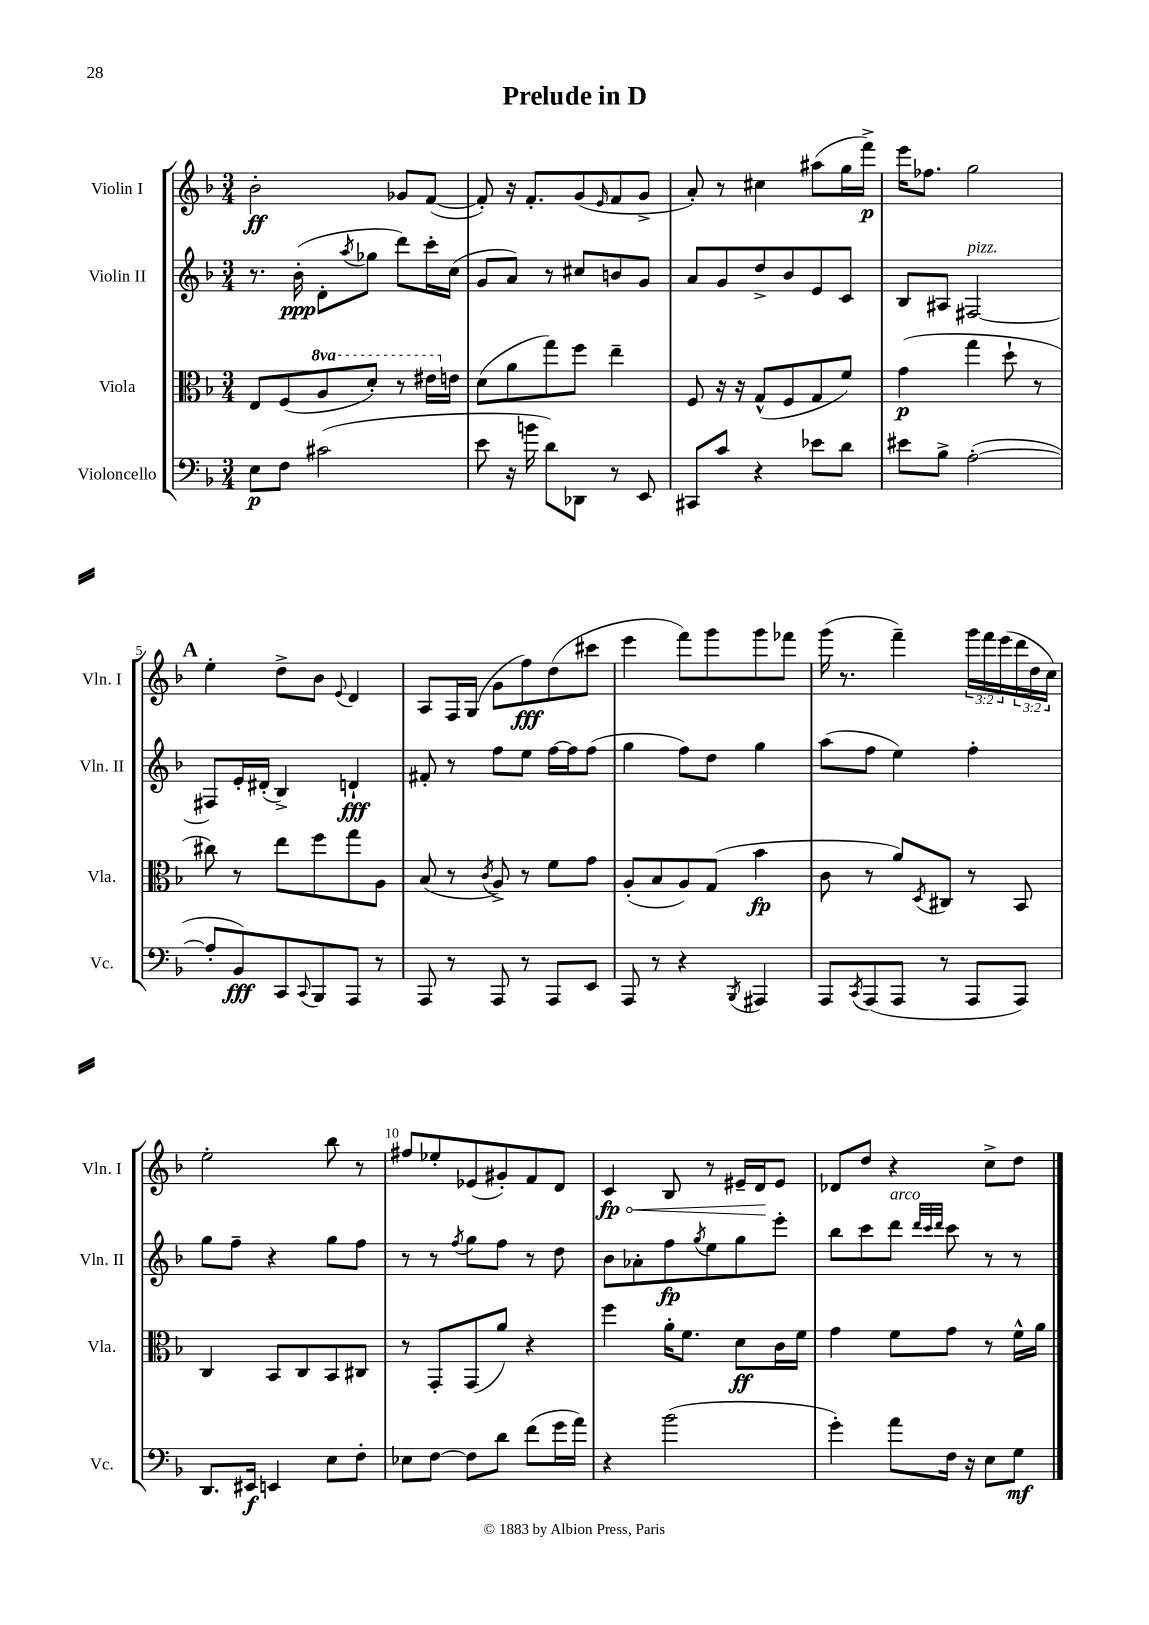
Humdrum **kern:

**kern	**dynam	**kern	**dynam	**kern	**dynam	**kern	**dynam
*part4	*part4	*part3	*part3	*part2	*part2	*part1	*part1
*staff4	*staff4	*staff3	*staff3	*staff2	*staff2	*staff1	*staff1
*I"Violoncello	*	*I"Viola	*	*I"Violin II	*	*I"Violin I	*
*I'Vc.	*	*I'Vla.	*	*I'Vln. II	*	*I'Vln. I	*
*clefF4	*	*clefC3	*	*clefG2	*	*clefG2	*
*k[b-]	*	*k[b-]	*	*k[b-]	*	*k[b-]	*
*M3/4	*	*M3/4	*	*M3/4	*	*M3/4	*
=1	=1	=1	=1	=1	=1	=1	=1
8E\L	p	8E/L	.	8.r	.	2b-'\	ff
8F\J	.	(8F/	.	.	.	.	.
.	.	.	.	(16b-'\	ppp	.	.
*	*	*8va	*	*	*	*	*
(2c#X\	.	8a/	.	8d'\L	.	.	.
.	.	.	.	8qaa/	.	.	.
.	.	8dd'/J)	.	8gg-X\J	.	.	.
.	.	8r	.	8ddd\L)	.	8g-X/L	.
.	.	16ee#X\LL	.	16ccc'\L	.	([8f/J	.
*	*	*X8va	*	*	*	*	*
.	.	16en\JJ	.	(16cc\JJ	.	.	.
=2	=2	=2	=2	=2	=2	=2	=2
8e\	.	(8d\L	.	8g/L	.	8f'/])	.
16r	.	8a\	.	8a/J)	.	16r	.
16bn\	.	.	.	.	.	8.f'/L	.
8d\L)	.	8gg\)	.	8r	.	.	.
8DD-X\J	.	8ff\J	.	8cc#X/L	.	(8g/	.
.	.	.	.	.	.	16qqe/	.
8r	.	4ee~\	.	8bn/	.	8f/	.
8EE/	.	.	.	8g/J	.	8g^/J	.
=3	=3	=3	=3	=3	=3	=3	=3
8CC#X/L	.	8F/	.	8a/L	.	8a'/)	.
8c/J	.	16r	.	8g/	.	8r	.
.	.	16r	.	.	.	.	.
4r	.	(8G^^/L	.	8dd^/	.	4cc#X\	.
.	.	8F/	.	8b-/	.	.	.
8e-X\L	.	8G/	.	8e/	.	(8aa#X\L	.
8d\J	.	8f/J)	.	8c/J	.	16gg\L	.
.	.	.	.	.	.	16fff^\JJ)	p
=4	=4	=4	=4	=4	=4	=4	=4
8e#X\L	.	(4g\	p	8B-/L	.	16eee\KL	.
.	.	.	.	.	.	8.ff-X\J	.
8B-^\J	.	.	.	8A#X/J	.	.	.
!	!	!	!	!LO:TX:a:i:t=pizz.	!	!	!
([2A'\	.	4gg\	.	[2F#X/	.	2gg\	.
.	.	8dd`\	.	.	.	.	.
.	.	8r	.	.	.	.	.
!!LO:LB:g=z
!!LO:REH:place=s1:t=A
=5	=5	=5	=5	=5	=5	=5	=5
8A'/L]	.	8cc#X\)	.	8F#X/L]	.	4ee'\	.
8BB-/)	fff	8r	.	16e'/L	.	.	.
.	.	.	.	(16d#X'/JJ	.	.	.
8CC/	.	8ee\L	.	4B-^/)	.	8dd^\L	.
8qqCC/	.	.	.	.	.	.	.
8BBB-/	.	8ff\	.	.	.	8b-\J	.
.	.	.	.	.	.	8qqe/	.
8AAA/J	.	8gg\	.	4dn`/	fff	4d/	.
8r	.	8A\J	.	.	.	.	.
=6	=6	=6	=6	=6	=6	=6	=6
8AAA/	.	(8B-/	.	8f#X'/	.	8A/L	.
8r	.	8r	.	8r	.	16F/L	.
.	.	.	.	.	.	(16G/JJ	.
.	.	8qc/	.	.	.	.	.
8AAA/	.	8A^/)	.	8ff\L	.	8g\L	.
8r	.	8r	.	8ee\J	.	8ff\)	fff
8AAA/L	.	8f\L	.	[16ff\LL	.	(8dd\	.
.	.	.	.	16ff\J]	.	.	.
8EE/J	.	8g\J	.	(8ff\J	.	8ccc#X\J	.
=7	=7	=7	=7	=7	=7	=7	=7
8AAA/	.	(8A'/L	.	4gg\	.	4eee\	.
8r	.	8B-/	.	.	.	.	.
4r	.	8A/)	.	8ff\L)	.	8fff\L)	.
.	.	(8G/J	.	8dd\J	.	8ggg\	.
8qBBB-/	.	.	.	.	.	.	.
4AAA#X/	.	4b-\	fp	4gg\	.	8ggg\	.
.	.	.	.	.	.	8fff-X\J	.
=8	=8	=8	=8	=8	=8	=8	=8
8AAA/L	.	8c\	.	(8aa\L	.	(16ggg\	.
.	.	.	.	.	.	8.r	.
8qCC/	.	.	.	.	.	.	.
(8AAA/	.	8r	.	8ff\J	.	.	.
8AAA/J	.	8a/L)	.	4ee\)	.	4fff~\)	.
.	.	8qD/	.	.	.	.	.
8r	.	8C#X/J	.	.	.	.	.
8AAA/L	.	8r	.	4ff'\	.	24ggg\LL	.
.	.	.	.	.	.	24fff\	.
.	.	.	.	.	.	(24eee\	.
8AAA/J)	.	8BB-/	.	.	.	24ddd\	.
.	.	.	.	.	.	24dd\	.
.	.	.	.	.	.	24cc\JJ)	.
!!LO:LB:g=z
=9	=9	=9	=9	=9	=9	=9	=9
8.DD/L	.	4C/	.	8gg\L	.	2ee'\	.
.	.	.	.	8ff~\J	.	.	.
16EE#X/Jk	f	.	.	.	.	.	.
4EEn/	.	8BB-/L	.	4r	.	.	.
.	.	8C/	.	.	.	.	.
8E\L	.	8BB-/	.	8gg\L	.	8bb-\	.
8F'\J	.	8C#X/J	.	8ff\J	.	8r	.
=10	=10	=10	=10	=10	=10	=10	=10
8E-X\L	.	8r	.	8r	.	8ff#X/L	.
[8F\J	.	8GG'/L	.	8r	.	8ee-X'/	.
.	.	.	.	8qff/	.	.	.
8F\L]	.	(8GG/	.	8gg\L	.	(8e-X/	.
8d\J	.	8a/J)	.	8ff\J	.	8g#X'/)	.
(8f\L	.	4r	.	8r	.	8f/	.
16g\L	.	.	.	8dd\	.	8d/J	.
16a\JJ)	.	.	.	.	.	.	.
=11	=11	=11	=11	=11	=11	=11	=11
!	!	!	!	!	!	!	!LO:HP:b
4r	.	4ff\	.	8b-\L	.	4c/	< fp
.	.	.	.	8a-X'\	.	.	.
(2b-\	.	16a'\KL	.	8ff\	fp	8B-/	.
.	.	8.f\J	.	.	.	.	.
.	.	.	.	8qgg/	.	.	.
.	.	.	.	8ee\	.	8r	.
.	.	8d\L	ff	8gg\	.	16e#X~/LL	.
.	.	.	.	.	.	16d/J	.
.	.	16c\L	.	8eee'\J	.	8e#/J	[
.	.	16f\JJ	.	.	.	.	.
=12	=12	=12	=12	=12	=12	=12	=12
4g'\)	.	4g\	.	8bb-\L	.	8d-X/L	.
.	.	.	.	8ccc\	.	8dd/J	.
!	!	!	!	!LO:TX:a:i:t=arco	!	!	!
8a\L	.	8f\L	.	8ddd\J	.	4r	.
.	.	.	.	32qqddd/LLL	.	.	.
.	.	.	.	32qqccc/	.	.	.
.	.	.	.	32qqddd/JJJ	.	.	.
16F\Jk	.	8g\J	.	8ccc\	.	.	.
16r	.	.	.	.	.	.	.
8E\L	.	8r	.	8r	.	8cc^\L	.
8G\J	mf	16f^^\LL	.	8r	.	8dd\J	.
.	.	16a\JJ	.	.	.	.	.
==	==	==	==	==	==	==	==
*-	*-	*-	*-	*-	*-	*-	*-
